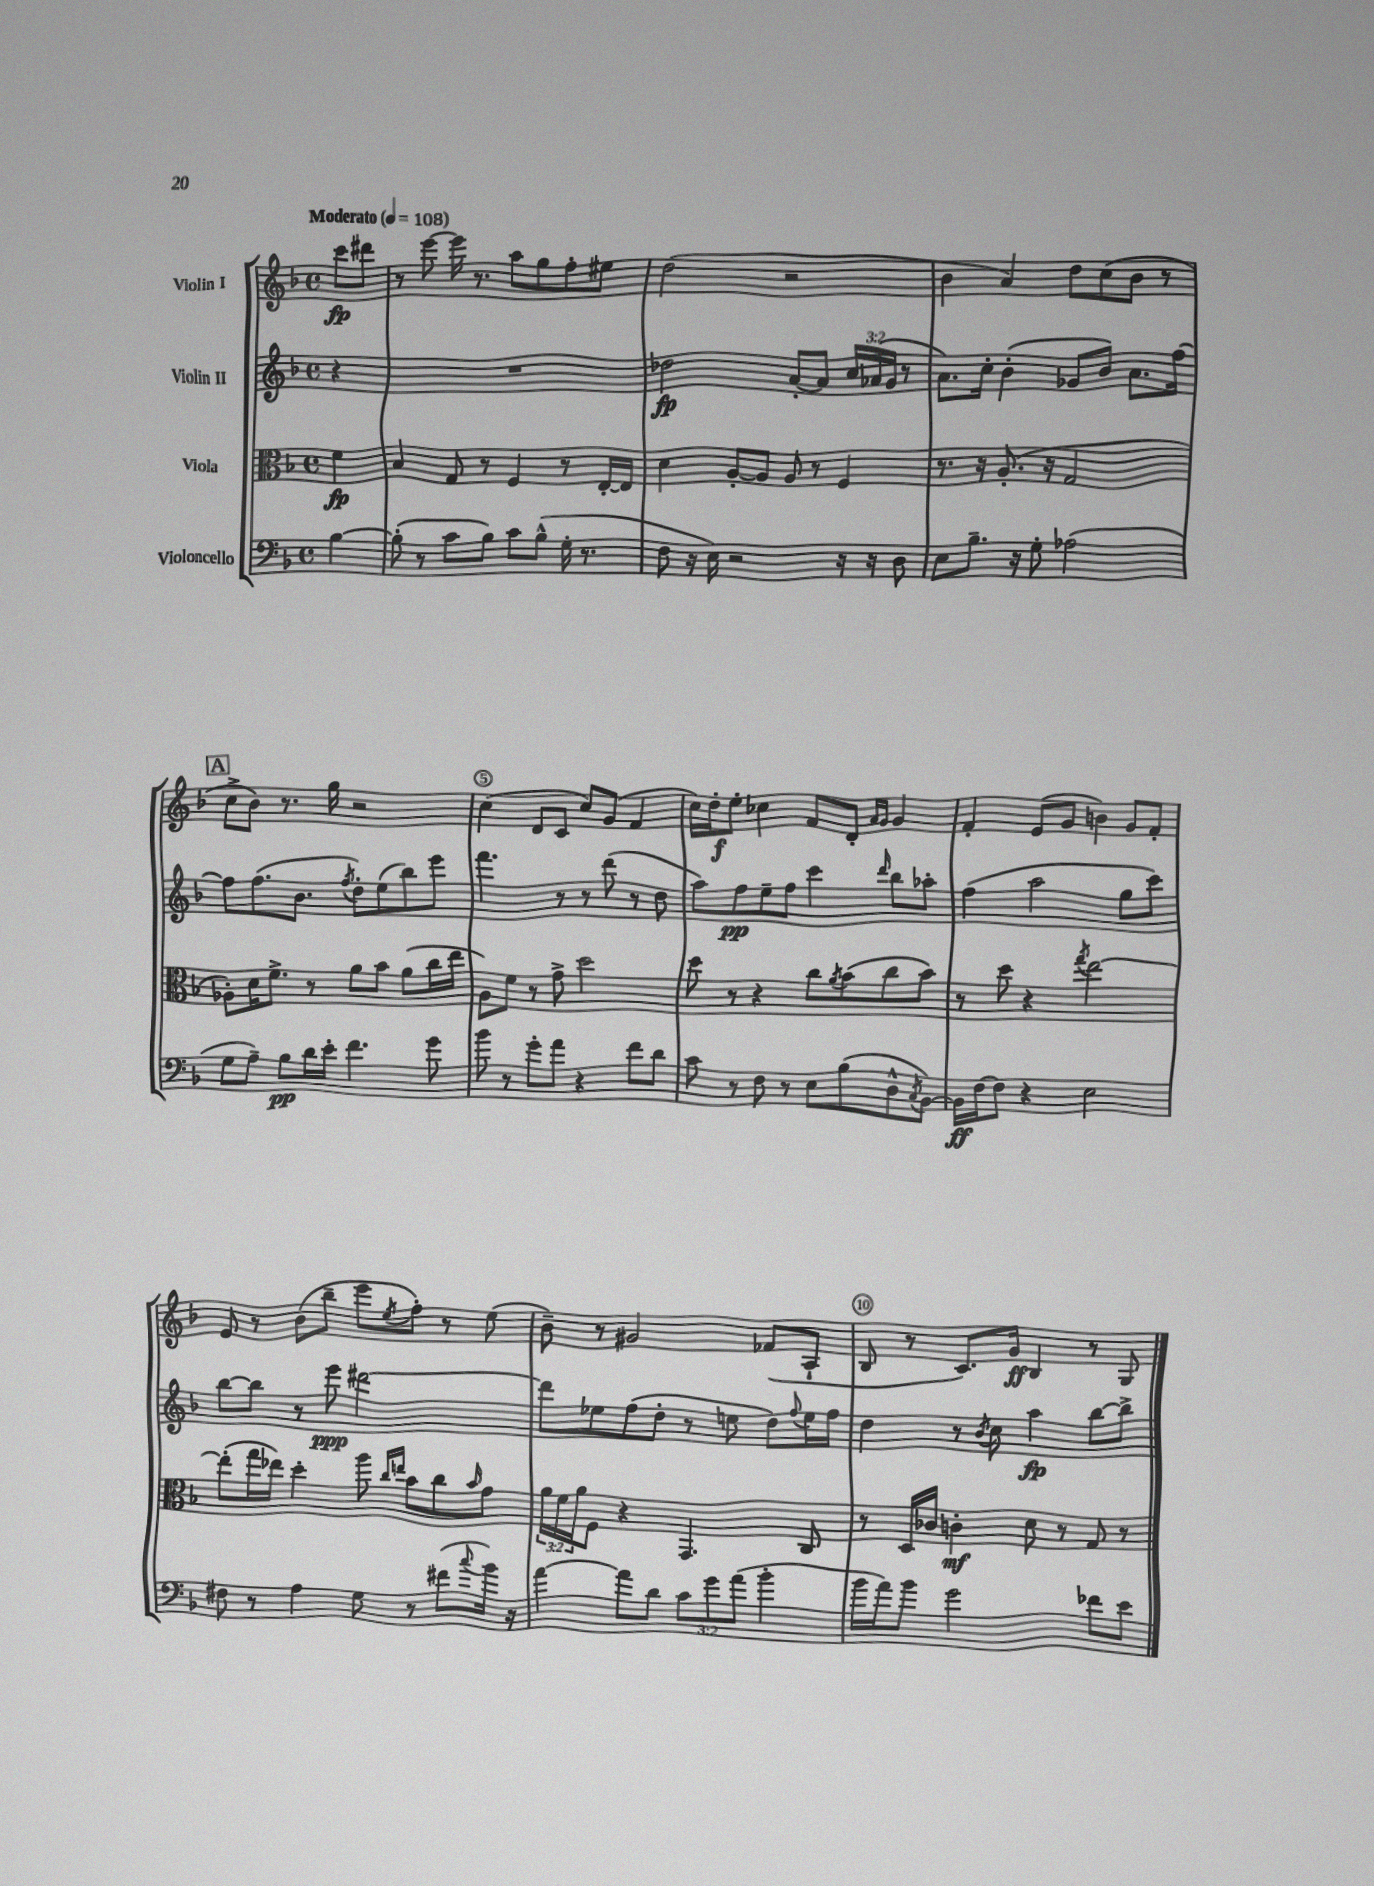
<<
\new StaffGroup <<
\new Staff = "s0" \with { instrumentName = "Violin I" } {
    \clef treble \key f \major \defaultTimeSignature \time 4/4 \partial 4 \tempo "Moderato" 4 = 108
    c'''8\fp dis'''8 |
    r8 e'''8~ e'''16 r8. a''8 g''8 f''8-. eis''8 |
    d''2( r2 |
    bes'4 a'4) d''8 c''8( bes'8 r8 |
    \mark \markup { \box "A" } c''8-> bes'8) r8. g''16 r2 |
    c''4( d'8 c'8 c''8) g'8( f'4 |
    c''16) d''16-.\f e''8-. ces''4 f'8 d'8-. \grace { a'16 g'16 } g'4 |
    f'4-. e'8( g'8 b'4) g'8 f'8-. |
    e'8 r8 bes'8( bes''8-- e'''8 \acciaccatura { e''8 } f''8-.) r8 e''8( |
    bes'8--) r8 gis'2 fes'8( a8-! |
    bes8 r8 c'8.) g'16\ff bes4 r8 g8 \bar "|." |
}
\new Staff = "s1" \with { instrumentName = "Violin II" } {
    \clef treble \key f \major \defaultTimeSignature \time 4/4 \override Staff.TupletNumber.text = #tuplet-number::calc-fraction-text \partial 4
    r4 |
    R1 |
    des''2\fp a'8~-. a'8 \tuplet 3/2 { c''16 aes'16( g'16 } r8 |
    a'8.) c''16-. bes'4-.( ges'8 bes'8) a'8. f''16~ |
    \mark \markup { \box "A" } f''8 f''8.( bes'8. \acciaccatura { f''8 } d''8-.) e''8( bes''8) e'''8 |
    f'''4. r8 r8 d'''8( r8 d''8 |
    a''8) f''8\pp e''8-- f''8 c'''4 \grace { d'''16 } bes''8 aes''8-. |
    f''4( a''2 g''8 c'''8) |
    bes''8~ bes''8 r8 e'''8\ppp dis'''2~ |
    dis'''8 ees''8 f''8( d''8-. r8 e''8 d''8) \appoggiatura { f''8 } e''16 f''16 |
    d''4 r8 \acciaccatura { bes'8 } c''8 a''4\fp bes''8~ bes''8-> \bar "|." |
}
\new Staff = "s2" \with { instrumentName = "Viola" } {
    \clef alto \key f \major \defaultTimeSignature \time 4/4 \override Staff.TupletNumber.text = #tuplet-number::calc-fraction-text \partial 4
    f'4\fp |
    bes4 g8 r8 f4 r8 e16~-. e16 |
    d'4 a8~-. a8 a8 r8 f4 |
    r8. r16 a8.-.( r16 g2 |
    \mark \markup { \box "A" } aes8-.) d'16 f'8.-> r8 a'8 bes'8 a'8( c''16 e''16 |
    a8) f'8 r8 g'8-> d''2 |
    d''8 r8 r4 c''8 \acciaccatura { a'8 } bes'8( c''8 bes'8) |
    r8 d''8 r4 \acciaccatura { g''8 } e''2~ |
    e''8-.( g''16 ees''16) d''4-. a''8 \grace { c''16 e''16 } bes'8 c''8 \grace { bes'16 } g'8 |
    \tuplet 3/2 { a'16 f'16 a'16 } f8 r4 g,4. c8 |
    r8 d16 ces'16 c'4-.\mf d'8 r8 g8 r8 \bar "|." |
}
\new Staff = "s3" \with { instrumentName = "Violoncello" } {
    \clef bass \key f \major \defaultTimeSignature \time 4/4 \override Staff.TupletNumber.text = #tuplet-number::calc-fraction-text \partial 4
    bes4~ |
    bes8-.( r8 c'8 bes8) c'8 bes8-^( g16-. r8. |
    f8 r16 e16) r2 r16 r16 d8 |
    e8 bes8.-- r16 g8-. aes2( |
    \mark \markup { \box "A" } g8 a8--) bes8\pp d'16 e'16-. f'4. g'8 |
    bes'8 r8 g'8-. a'8 r4 f'8 d'8 |
    c'8 r8 f8 r8 e8 bes8( d8-^ \acciaccatura { c8 } bes,8~) |
    bes,16\ff f16~ f8 r4 e2 |
    fis8 r8 a4 g8 r8 fis'8( \appoggiatura { c''8 } bes'16) r16 |
    a'4~ a'8 d'8 \tuplet 3/2 { c'8 g'8 a'8( } bes'4-. |
    bes'16 a'16) bes'8 g'2 fes'8 e'8 \bar "|." |
}
>>
>>
\layout { \context { \Score \override BarNumber.break-visibility = ##(#f #t #t) barNumberVisibility = #(every-nth-bar-number-visible 5) \override BarNumber.stencil = #(make-stencil-circler 0.1 0.3 ly:text-interface::print) } }
